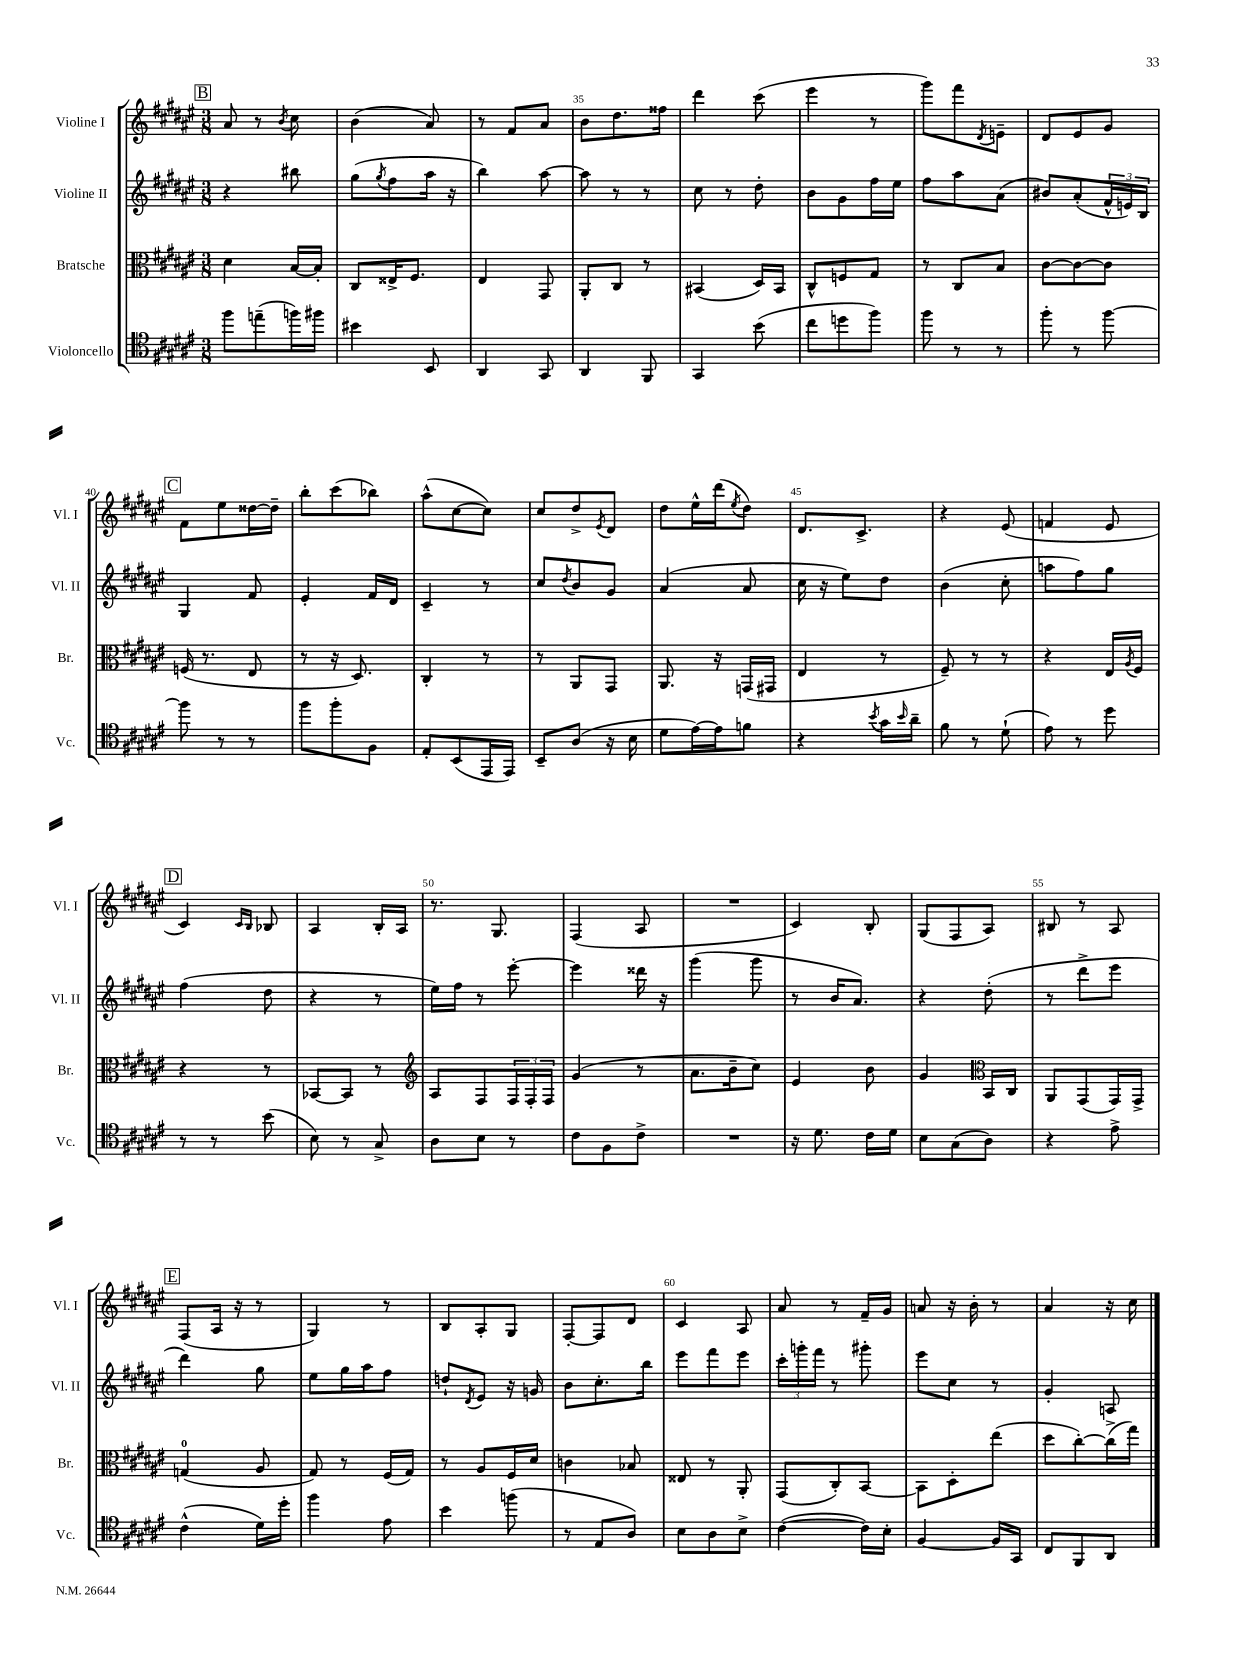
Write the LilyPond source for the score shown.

<<
\new StaffGroup <<
\new Staff = "s0" \with { instrumentName = "Violine I" shortInstrumentName = "Vl. I" } {
    \clef treble \key fis \major \numericTimeSignature \time 3/8
    \mark \markup { \box "B" } ais'8 r8 \acciaccatura { b'8 } cis''8 |
    b'4( ais'8) |
    r8 fis'8 ais'8 |
    b'8 dis''8. fisis''16 |
    dis'''4 cis'''8( |
    eis'''4 r8 |
    gis'''8) fis'''8 \acciaccatura { dis'8 } e'8-- |
    dis'8 eis'8 gis'8 |
    \mark \markup { \box "C" } fis'8 eis''8 disis''16~ disis''16-- |
    b''8-. cis'''8( bes''8) |
    ais''8-^( cis''8~ cis''8) |
    cis''8 dis''8-> \acciaccatura { eis'8 } dis'8 |
    dis''8 eis''16-^ dis'''16( \acciaccatura { eis''8 } dis''8) |
    dis'8. cis'8.-> |
    r4 eis'8( |
    f'4 eis'8 |
    \mark \markup { \box "D" } cis'4) \grace { cis'16 b16 } bes8 |
    ais4 b16-. ais16 |
    r8. gis8. |
    fis4( ais8 |
    R4. |
    cis'4) b8-. |
    gis8( fis8 ais8) |
    bis8 r8 ais8 |
    \mark \markup { \box "E" } fis8( ais16 r16 r8 |
    gis4) r8 |
    b8 ais8-. gis8 |
    fis8~-. fis8 dis'8 |
    cis'4 ais8 |
    ais'8 r8 fis'16-- gis'16 |
    a'8 r16 b'16-. r8 |
    ais'4 r16 cis''16 \bar "|." |
}
\new Staff = "s1" \with { instrumentName = "Violine II" shortInstrumentName = "Vl. II" } {
    \clef treble \key fis \major \numericTimeSignature \time 3/8
    \mark \markup { \box "B" } r4 bis''8 |
    gis''8( \acciaccatura { gis''8 } fis''8 ais''16 r16 |
    b''4) ais''8~ |
    ais''8 r8 r8 |
    cis''8 r8 dis''8-. |
    b'8 gis'8 fis''16 eis''16 |
    fis''8 ais''8 ais'8( |
    bis'8) ais'8-.( \tuplet 3/2 { fis'16-^ e'16) b16 } |
    \mark \markup { \box "C" } gis4 fis'8 |
    eis'4-. fis'16 dis'16 |
    cis'4-- r8 |
    cis''8 \acciaccatura { dis''8 } b'8 gis'8 |
    ais'4( ais'8 |
    cis''16 r16 eis''8) dis''8 |
    b'4( cis''8-. |
    a''8 fis''8) gis''8 |
    \mark \markup { \box "D" } fis''4( dis''8 |
    r4 r8 |
    eis''16) fis''16 r8 eis'''8~-. |
    eis'''4 disis'''16 r16 |
    gis'''4( gis'''8 |
    r8 b'16 ais'8.) |
    r4 dis''8-.( |
    r8 dis'''8-> eis'''8 |
    \mark \markup { \box "E" } dis'''4) gis''8 |
    eis''8 gis''16 ais''16 fis''8 |
    d''8-! \acciaccatura { dis'8 } eis'8 r16 g'16 |
    b'8 cis''8.-. b''16 |
    eis'''8 fis'''8 eis'''8 |
    \tuplet 3/2 { cis'''16-. g'''16-. fis'''16 } r8 gis'''8-. |
    eis'''8 cis''8 r8 |
    gis'4-. a8 \bar "|." |
}
\new Staff = "s2" \with { instrumentName = "Bratsche" shortInstrumentName = "Br." } {
    \clef alto \key fis \major \numericTimeSignature \time 3/8
    \mark \markup { \box "B" } dis'4 b16~ b16-. |
    cis8 eisis16-> fis8. |
    eis4 gis,8 |
    ais,8-. cis8 r8 |
    bis,4( dis16) bis,16 |
    cis8-^ f8 gis8 |
    r8 cis8 b8 |
    cis'8~ cis'8~ cis'8 |
    \mark \markup { \box "C" } f16( r8. eis8 |
    r8 r16 dis8.) |
    cis4-. r8 |
    r8 ais,8 gis,8 |
    ais,8. r16 g,16( gis,16 |
    eis4 r8 |
    fis8--) r8 r8 |
    r4 eis16 \acciaccatura { ais8 } fis16 |
    \mark \markup { \box "D" } r4 r8 |
    bes,8~ bes,8 r8 |
    \clef treble ais8 fis8 \tuplet 3/2 { fis16 fis16-. fis16 } |
    gis'4( r8 |
    ais'8. b'16-- cis''8) |
    eis'4 b'8 |
    gis'4 \clef alto b,16 cis16 |
    ais,8 gis,8( gis,16) gis,16-> |
    \mark \markup { \box "E" } g4-0( ais8 |
    gis8) r8 fis16( gis16) |
    r8 ais8 fis16 dis'16 |
    c'4 bes8 |
    eisis8 r8 ais,8-. |
    gis,8( cis8-.) b,8~ |
    b,8 dis8-. eis''8( |
    dis''8 cis''8~-.) cis''16->( gis''16) \bar "|." |
}
\new Staff = "s3" \with { instrumentName = "Violoncello" shortInstrumentName = "Vc." } {
    \clef tenor \key fis \major \numericTimeSignature \time 3/8
    \mark \markup { \box "B" } fis''8 e''8--( f''16) fis''16 |
    bis'4 b,8 |
    ais,4 gis,8 |
    ais,4 fis,8 |
    gis,4 b'8( |
    cis''8 d''8 fis''8) |
    fis''8 r8 r8 |
    fis''8-. r8 fis''8~ |
    \mark \markup { \box "C" } fis''8 r8 r8 |
    fis''8 fis''8-. fis8 |
    eis8-. b,8( eis,16 eis,16) |
    b,8-- ais8( r16 b16 |
    dis'8 eis'16~) eis'16 f'8 |
    r4 \acciaccatura { b'8 } gis'16 \grace { b'16 } ais'16-- |
    fis'8 r8 dis'8-!( |
    eis'8) r8 dis''8 |
    \mark \markup { \box "D" } r8 r8 b'8( |
    b8) r8 gis8-> |
    ais8 b8 r8 |
    cis'8 fis8 cis'8-> |
    R4. |
    r16 dis'8. cis'16 dis'16 |
    b8 gis8( ais8) |
    r4 eis'8-> |
    \mark \markup { \box "E" } cis'4-^( dis'16) dis''16-. |
    fis''4 eis'8 |
    b'4 f''8( |
    r8 eis8 ais8) |
    b8 ais8 b8-> |
    cis'4~( cis'16) b16-. |
    fis4~ fis16 gis,16 |
    cis8 fis,8 ais,8 \bar "|." |
}
>>
>>
\layout { \context { \Score currentBarNumber = #32 \override BarNumber.break-visibility = ##(#f #t #t) barNumberVisibility = #(every-nth-bar-number-visible 5) } }
